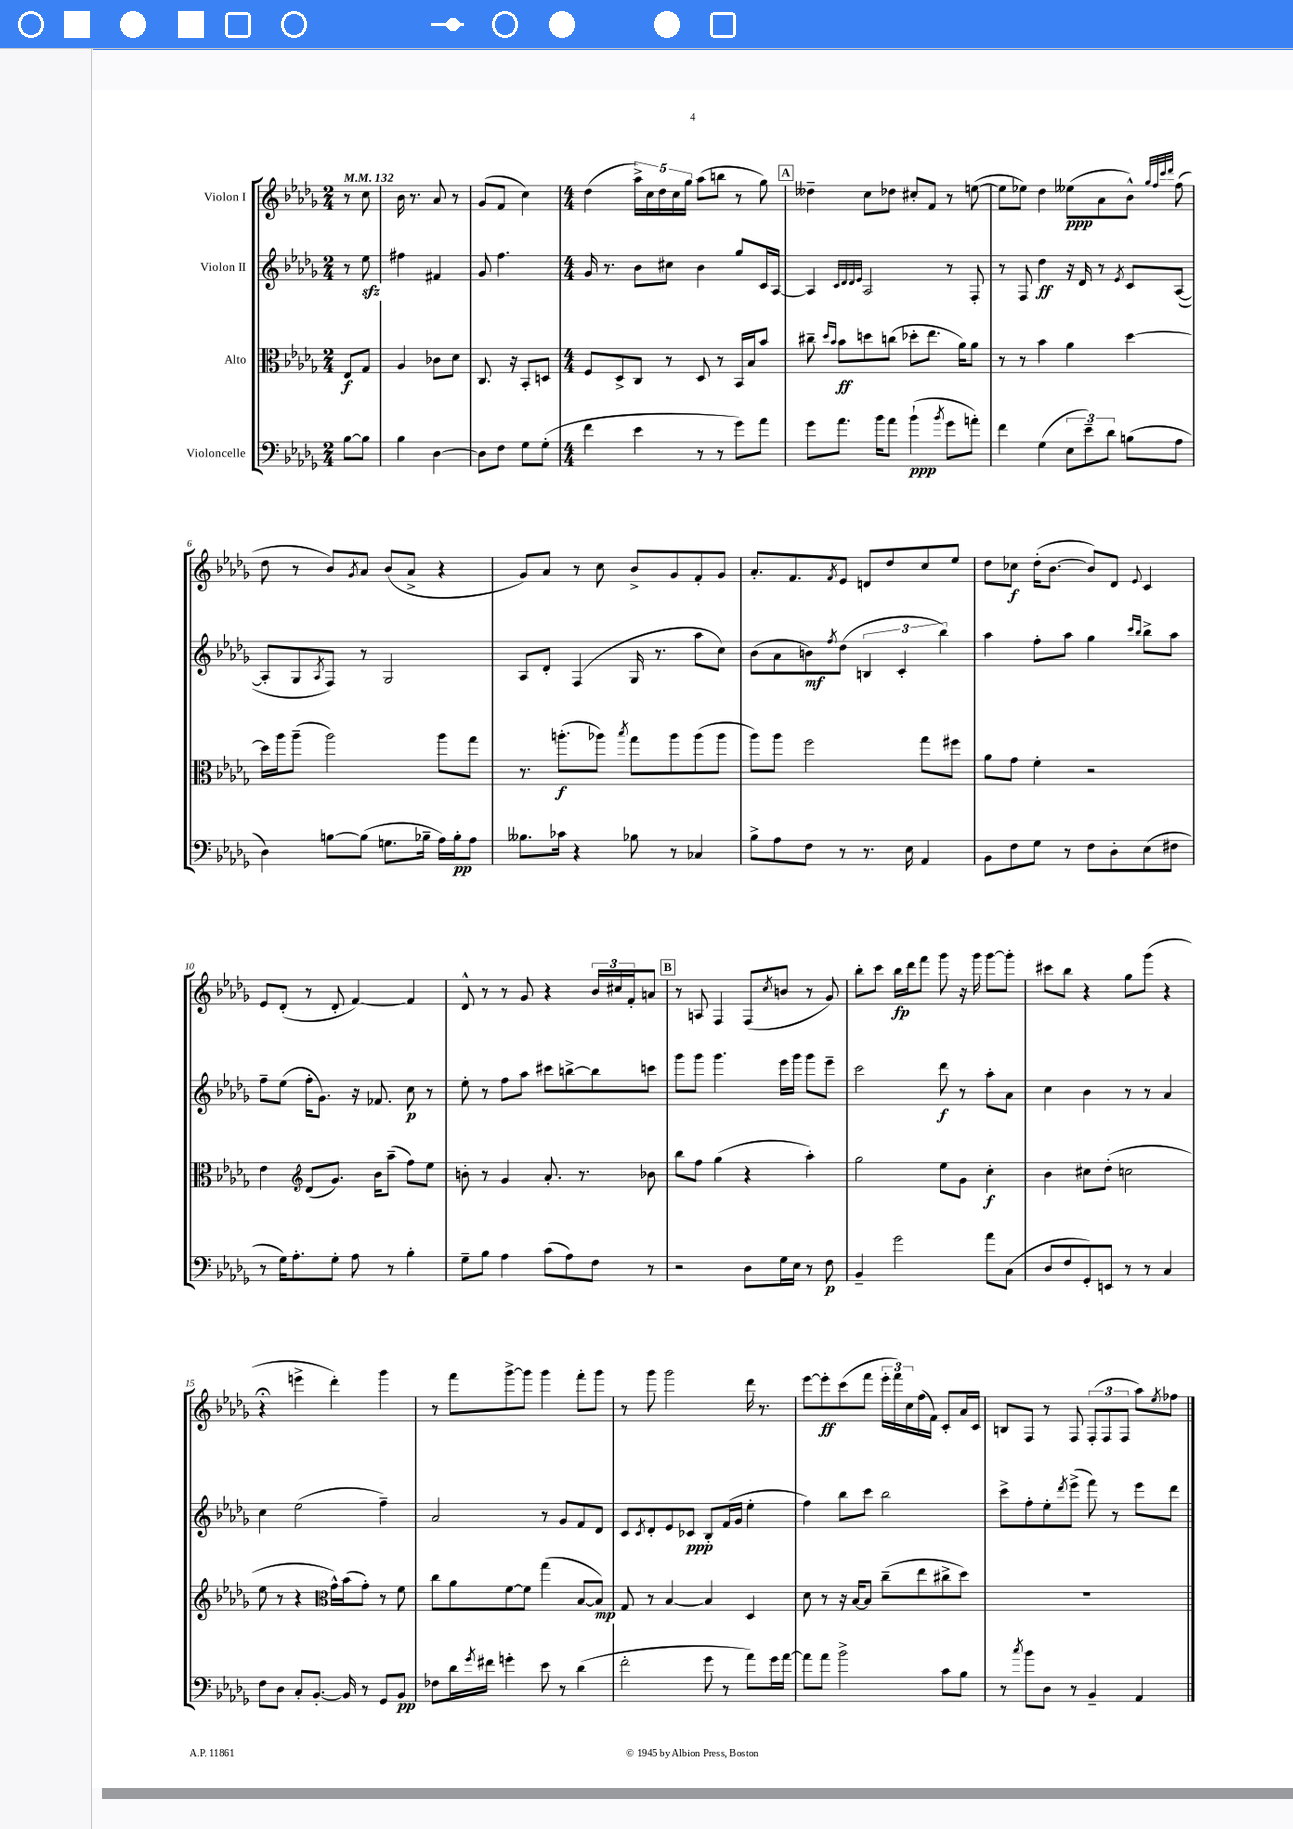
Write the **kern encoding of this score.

**kern	**kern	**kern	**kern
*staff4	*staff3	*staff2	*staff1
*clefF4	*clefC3	*clefG2	*clefG2
*k[b-e-a-d-g-]	*k[b-e-a-d-g-]	*k[b-e-a-d-g-]	*k[b-e-a-d-g-]
*M2/4	*M2/4	*M2/4	*M2/4
*MM132	*MM132	*MM132	*MM132
[8B-	8E-	8r	8r
8B-]	8G-	8ee-	8cc
=	=	=	=
4B-	4A-	4ff#	16b-
.	.	.	8.r
[4D-	8c-	4f#	8a-
.	8d-	.	8r
=	=	=	=
8D-]	8.C	8g-	(8g-
8F	.	4.ff	8f
.	16r	.	.
8G-	8BB-'	.	4cc)
(8G-'	8D	.	.
=	=	=	=
*M4/4	*M4/4	*M4/4	*M4/4
4f	8F	16g-	(4dd-
.	.	8.r	.
.	8D-^	.	.
4e-	8C	8b-	20aa-^)
.	.	.	20cc
.	.	.	20dd-
.	8r	8cc#	.
.	.	.	20cc
.	.	.	20gg-
8r	8D-	4b-	(8aa-
8r	8r	.	8bb
8g-)	16BB-	8gg-	8r
.	16B-	.	.
8a-	8b-	16c	8gg-)
.	.	[16A-	.
=	=	=	=
8g-	8cc#~	4A-]	4dd--~
.	16qqdd-	.	.
.	16qqb-	.	.
8.a-	8b-	.	.
.	.	32qqc	.
.	.	32qqd-	.
.	.	32qqd-	.
.	.	32qqe-	.
.	8dd	2A-	8cc
16b-	.	.	.
8a-	(8cc	.	8dd-
(4b-`	8dd-'	.	8cc#'
.	8.ee-	.	8f
8qb-	.	.	.
8g-	.	8r	8r
.	16a-)	.	.
8a')	8a-	8F'	([8ee
=	=	=	=
4f	8r	8r	8ee]
.	8r	8F	8ee-)
(4G-	4b-	4dd-	4dd-
12E-	4a-	16r	(8ee--
.	.	16d-	.
12e-~)	.	.	.
.	.	8r	8a-
12d-	.	.	.
.	.	8qe-	.
(8B	[4dd-	8c	8b-^^)
.	.	.	32qqgg-
.	.	.	32qqff
.	.	.	32qqccc
.	.	.	32qqddd-
8A-	.	([8A-	(8ff
=	=	=	=
4D-)	16dd-]	8A-']	8dd-
.	16aa-	.	.
.	(8aa-~	8G-	8r
.	.	8qA-	.
[8B	2aa-)	8F)	8b-)
.	.	.	8qg-
(8B]	.	8r	8a-
8.G	.	2G-	(8b-
.	.	.	8a-^
16B-~	.	.	.
16A-)	8aa-	.	4r
16B-'	.	.	.
8A-	8gg-	.	.
=	=	=	=
8.B--	8.r	8A-	8g-)
.	.	8d-'	8a-
16c-	(8.aa'	.	.
4r	.	(4F	8r
.	8aa-)	.	8cc
.	8qbb-	.	.
8B-	8gg-	16G-	8b-^
.	.	8.r	.
8r	8aa-	.	8g-
4C-	(8aa-	8aa-	8f'
.	8aa-	8cc)	8g-
=	=	=	=
8B-^	8aa-)	(8b-	8.a-'
8A-	8aa-	8a-	.
.	.	.	8.f
8F	2ff	8b)	.
.	.	8qff	8qf
8r	.	(8dd-	8e-
8.r	.	6B	8d
.	.	.	8dd-
.	.	6c'	.
16E-	.	.	.
4AA-	8gg-	.	8cc
.	.	6bb-)	.
.	8ff#	.	8ee-
=	=	=	=
8BB-	8a-	4aa-	8dd-
8F	8g-	.	8cc-
8G-	4f'	8ff'	(16dd-'
.	.	.	[8.b-
8r	.	8aa-	.
8F	2r	4gg-	8b-])
8D-'	.	.	8d-
.	.	16qqccc	.
.	.	16qqbb-	8qqe-
(8E-	.	8bb-^	4c
8F#	.	8aa-	.
=	=	=	=
8r	4e-	8ff~	8e-
16G-)	.	(8ee-	(8d-'
8.A-'	.	.	.
*	*clefG2	*	*
.	(8d-	16ff'	8r
.	.	8.g-)	.
8G-'	8.g-)	.	8d-'
8A-	.	16r	[4f)
.	16b-	8.f-	.
8r	(8aa-~	.	.
4B-'	8ff)	8cc	4f]
.	8ee-	8r	.
=	=	=	=
8G-~	8b'	8ee-'	8d-^^
8B-	8r	8r	8r
4A-	4g-	8ff	8r
.	.	8aa-	8g-
(8c	8.a-'	8ccc#	4r
8A-)	.	[8bb^	.
.	8.r	.	.
8F	.	8bb]	24b-
.	.	.	24cc#
.	.	.	24f'
8r	8b-	8ccc	8a
=	=	=	=
2r	8bb-	8ggg-	8r
.	8ff	8ggg-	8A
.	(4gg-	4.ggg-	4F
8D-	4r	.	(8F
.	.	.	8qcc
16G-	.	16eee-	8b
16E-	.	16ggg-	.
8r	4aa-')	8ggg-	8r
8F	.	8eee-~	8g-)
=	=	=	=
4BB-~	2gg-	2ccc	8bb-'
.	.	.	8ccc
2g-	.	.	16bb-
.	.	.	16ddd-
.	.	.	8fff
.	8ee-	8ddd-	8ggg-
.	8g-	8r	16r
.	.	.	16ggg-
8a-	4cc'	8aa-'	[8ggg-
(8C	.	8a-	8ggg-']
=	=	=	=
8D-	4b-	4cc	8ccc#
8F	.	.	8bb-
8GG-')	8cc#	4b-	4r
8EE	(8dd-'	.	.
8r	2cc	8r	8gg-
8r	.	8r	(8ggg-
4C	.	4a-	4r
=	=	=	=
8F	8ee-	4cc	4r;
8D-	8r	.	.
8C'	4r	(2ee-	4eee^
[8.BB-'	.	.	.
*	*clefC3	*	*
.	16g-^^)	.	4ddd-')
16BB-]	(16b-	.	.
8r	8g-')	.	.
8GG-	8r	4ff~)	4ggg-
8BB-	8f	.	.
=	=	=	=
8F-	8cc	2a-	8r
16d-	8a-	.	8fff
8qg-	.	.	.
16f#	.	.	.
4g'	[8f	.	[8ggg-^
.	8f]	.	8ggg-]
8e-	(4gg-	8r	4ggg-
8r	.	8g-	.
(4d-	[8B-	8f	8fff'
.	8B-])	8d-	8ggg-
=	=	=	=
2f'	8G-	8c	8r
.	.	8qc	.
.	8r	8d-'	8ggg-
.	[4B-	8e-	2ggg-
.	.	8c-	.
8g-	4B-]	8B-'	.
8r	.	(16f	.
.	.	16g-	.
8a-)	4D-	4ee-'	16ddd-
.	.	.	8.r
16g-	.	.	.
[16a-	.	.	.
=	=	=	=
8a-]	8d-	4ff)	[8eee-
8a-	8r	.	8eee-']
2b-^	16r	8bb-	(8ccc
.	[16B-	.	.
.	8B-]	8ccc	8fff
.	(8cc~	2bb-	24eee-'
.	.	.	24fff)
.	.	.	24cc
.	8ee-	.	(16ff
.	.	.	16f)
8c	8cc#^	.	8c'
8B-	8dd-)	.	16a-
.	.	.	16c
=	=	=	=
8r	1r	8ccc^	8B
8qcc	.	.	.
8b-	.	8ff'	8F
8D-	.	8ee-'	8r
.	.	8qddd-	.
8r	.	(8eee-^	8F
4BB-~	.	8fff)	(12F'
.	.	.	12F
.	.	8r	.
.	.	.	12F
4AA-	.	8eee-	8aa-)
.	.	.	8qee-
.	.	8ddd-	8ff-
==	==	==	==
*-	*-	*-	*-
